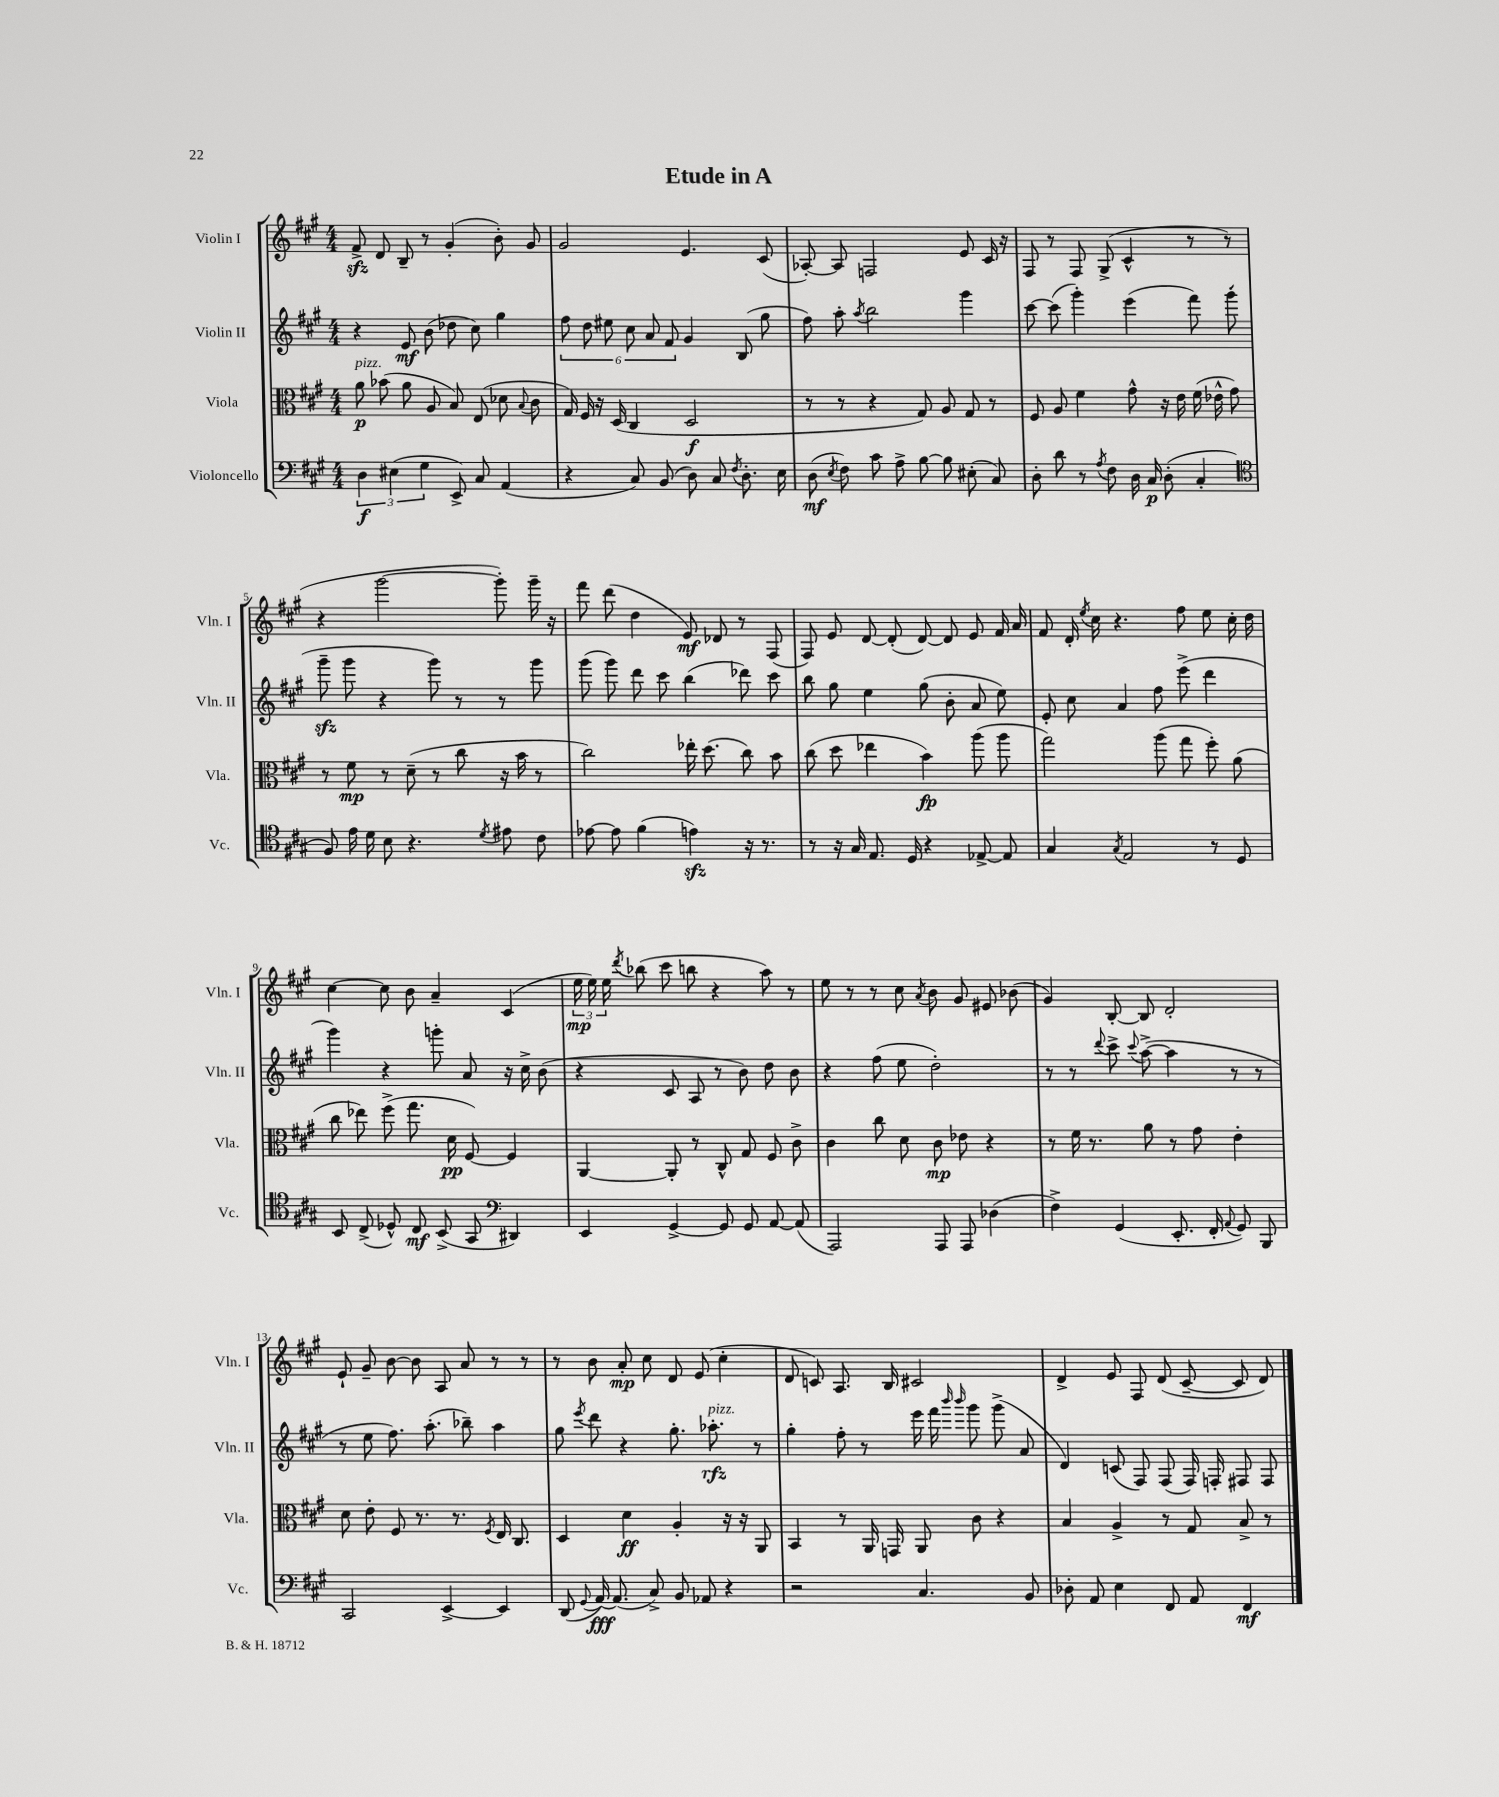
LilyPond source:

\header { title = "Etude in A" }
<<
\new StaffGroup <<
\new Staff = "s0" \with { instrumentName = "Violin I" shortInstrumentName = "Vln. I" } {
    \clef treble \key a \major \numericTimeSignature \time 4/4
    \autoBeamOff fis'8->\sfz d'8 b8-- r8 gis'4-.( b'8-.) gis'8 |
    gis'2 e'4. cis'8( |
    aes8~-.) aes8 f2 e'8 cis'16 r16 |
    fis8 r8 fis8 gis8->( cis'4-^ r8 r8 |
    r4 gis'''2~ gis'''8-.) gis'''16-- r16 |
    fis'''8 d'''8( d''4 e'8\mf) des'8 r8 fis8( |
    fis8) e'8 d'8~ d'8-.( d'8~) d'8 e'8 fis'16 a'16 |
    fis'8 d'16-. \acciaccatura { e''8 } cis''16 r4. fis''8 e''8 cis''16-. d''16 |
    cis''4~ cis''8 b'8 a'4-- cis'4( |
    \tuplet 3/2 { e''16\mp e''16) e''16 } \acciaccatura { d'''8 } bes''8( cis'''8 b''8 r4 a''8) r8 |
    e''8 r8 r8 cis''8 \acciaccatura { a'8 } b'8 gis'8 eis'8 bes'8( |
    gis'4) b8~-. b8 d'2-. |
    e'8-! gis'8-- b'8~ b'8 a8 a'8 r8 r8 |
    r8 b'8 a'8-.\mp cis''8 d'8 e'8( cis''4-. |
    d'8 c'8) a8. b16 cis'2 |
    d'4-> e'8 fis8 d'8( cis'8~-- cis'8 d'8) \bar "|." |
}
\new Staff = "s1" \with { instrumentName = "Violin II" shortInstrumentName = "Vln. II" } {
    \clef treble \key a \major \numericTimeSignature \time 4/4
    \autoBeamOff r4 e'8\mf b'8( des''8 cis''8) gis''4 |
    \tuplet 6/4 { fis''8 d''8 eis''8 cis''8 a'8 fis'8 } gis'4 b8( gis''8 |
    fis''8) a''8-. \acciaccatura { a''8 } b''2 gis'''4 |
    cis'''8~ cis'''8( gis'''4-.) e'''4( fis'''8) gis'''8-.( |
    gis'''8--\sfz gis'''8 r4 gis'''8) r8 r8 gis'''8 |
    gis'''8( gis'''8) d'''8 cis'''8 b''4( des'''8) cis'''8 |
    b''8 gis''8 e''4 gis''8( b'8-. a'8 e''8) |
    e'8-. cis''8 a'4 fis''8 e'''8->( d'''4 |
    gis'''4) r4 g'''8-. a'8 r16 cis''16-> b'8( |
    r4 cis'8 a8 r8 b'8) d''8 b'8 |
    r4 fis''8( e''8 d''2-.) |
    r8 r8 \appoggiatura { d'''8 } cis'''8-> \appoggiatura { cis'''8 } a''8~->( a''4 r8 r8 |
    r8 e''8 fis''8.) a''8.-.( bes''8--) a''4 |
    gis''8 \acciaccatura { e'''8 } d'''8 r4 gis''8.-. aes''8.-.\rfz^\markup { \italic "pizz." } r8 |
    gis''4-. fis''8-. r8 e'''16 fis'''16 \grace { b'''16 b'''16 } gis'''8 gis'''8->( a'8 |
    d'4) c'8( fis8) fis8( fis16) f16-. fis8 fis8 \bar "|." |
}
\new Staff = "s2" \with { instrumentName = "Viola" shortInstrumentName = "Vla." } {
    \clef alto \key a \major \numericTimeSignature \time 4/4
    \autoBeamOff a'8\p^\markup { \italic "pizz." } bes'8( a'8 a8 b8) e8( des'8 \appoggiatura { b8 } cis'8 |
    gis16) fis16 r16 d16( cis4 d2\f |
    r8 r8 r4 gis8) a8 gis8 r8 |
    fis8 a8 fis'4 gis'8-^ r16 e'16 fis'16( ees'16-^ gis'8) |
    r8 fis'8\mp r8 d'8--( r8 cis''8 r16 b'16 r8 |
    cis''2) ees''16-. d''8.( cis''8) b'8 |
    cis''8( d''8 ees''4 b'4\fp) a''8( a''8 |
    gis''2) a''8( gis''8 fis''8-.) a'8( |
    cis''8 ees''8) fis''8->( gis''8. d'16\pp fis8~) fis4 |
    a,4~ a,8-. r8 cis8-^ gis8 fis8 cis'8-> |
    cis'4 cis''8 d'8 cis'8\mp ees'8 r4 |
    r8 fis'16 r8. a'8 r8 gis'8 e'4-. |
    d'8 e'8-. fis8 r8. r8. \acciaccatura { fis8 } e16 cis8. |
    d4 d'4\ff a4-. r16 r16 a,8 |
    b,4 r8 a,16 g,16 a,8 cis'8 r4 |
    b4 a4-> r8 gis8 b8-> r8 \bar "|." |
}
\new Staff = "s3" \with { instrumentName = "Violoncello" shortInstrumentName = "Vc." } {
    \clef bass \key a \major \numericTimeSignature \time 4/4
    \autoBeamOff \tuplet 3/2 { d4\f eis4( gis4 } e,8->) cis8 a,4( |
    r4 cis8) b,8( d8) cis8 \acciaccatura { fis8 } d8.-. e16 |
    d8\mf( \acciaccatura { e8 } fis8) cis'8 a8-> b8~ b8 eis8-.( cis8) |
    d8-. d'8 r8 \acciaccatura { a8 } fis8 d16 cis16\p d8-.( cis4-. |
    \clef tenor fis8) e'16 d'16 b8 r4. \acciaccatura { d'8 } eis'8 cis'8 |
    ees'8~ ees'8 fis'4( e'4\sfz) r16 r8. |
    r8 r16 gis16 e8. d16 r4 ees8~-> ees8 |
    gis4 \acciaccatura { gis8 } e2 r8 d8 |
    b,8 cis8->( des8-^) cis8\mf b,8->( gis,8 \clef bass dis,4) |
    e,4 gis,4~-> gis,8 gis,8 a,8~ a,8( |
    a,,2) a,,8 a,,8 des4( |
    fis4->) gis,4( e,8.-. fis,16-. \appoggiatura { a,8 } gis,8) b,,8 |
    cis,2 e,4~-> e,4 |
    d,8( \appoggiatura { gis,8 } a,16~\fff) a,8.( cis8->) b,8 aes,8 r4 |
    r2 cis4. b,8 |
    des8-. a,8 e4 fis,8 a,8 fis,4\mf \bar "|." |
}
>>
>>
